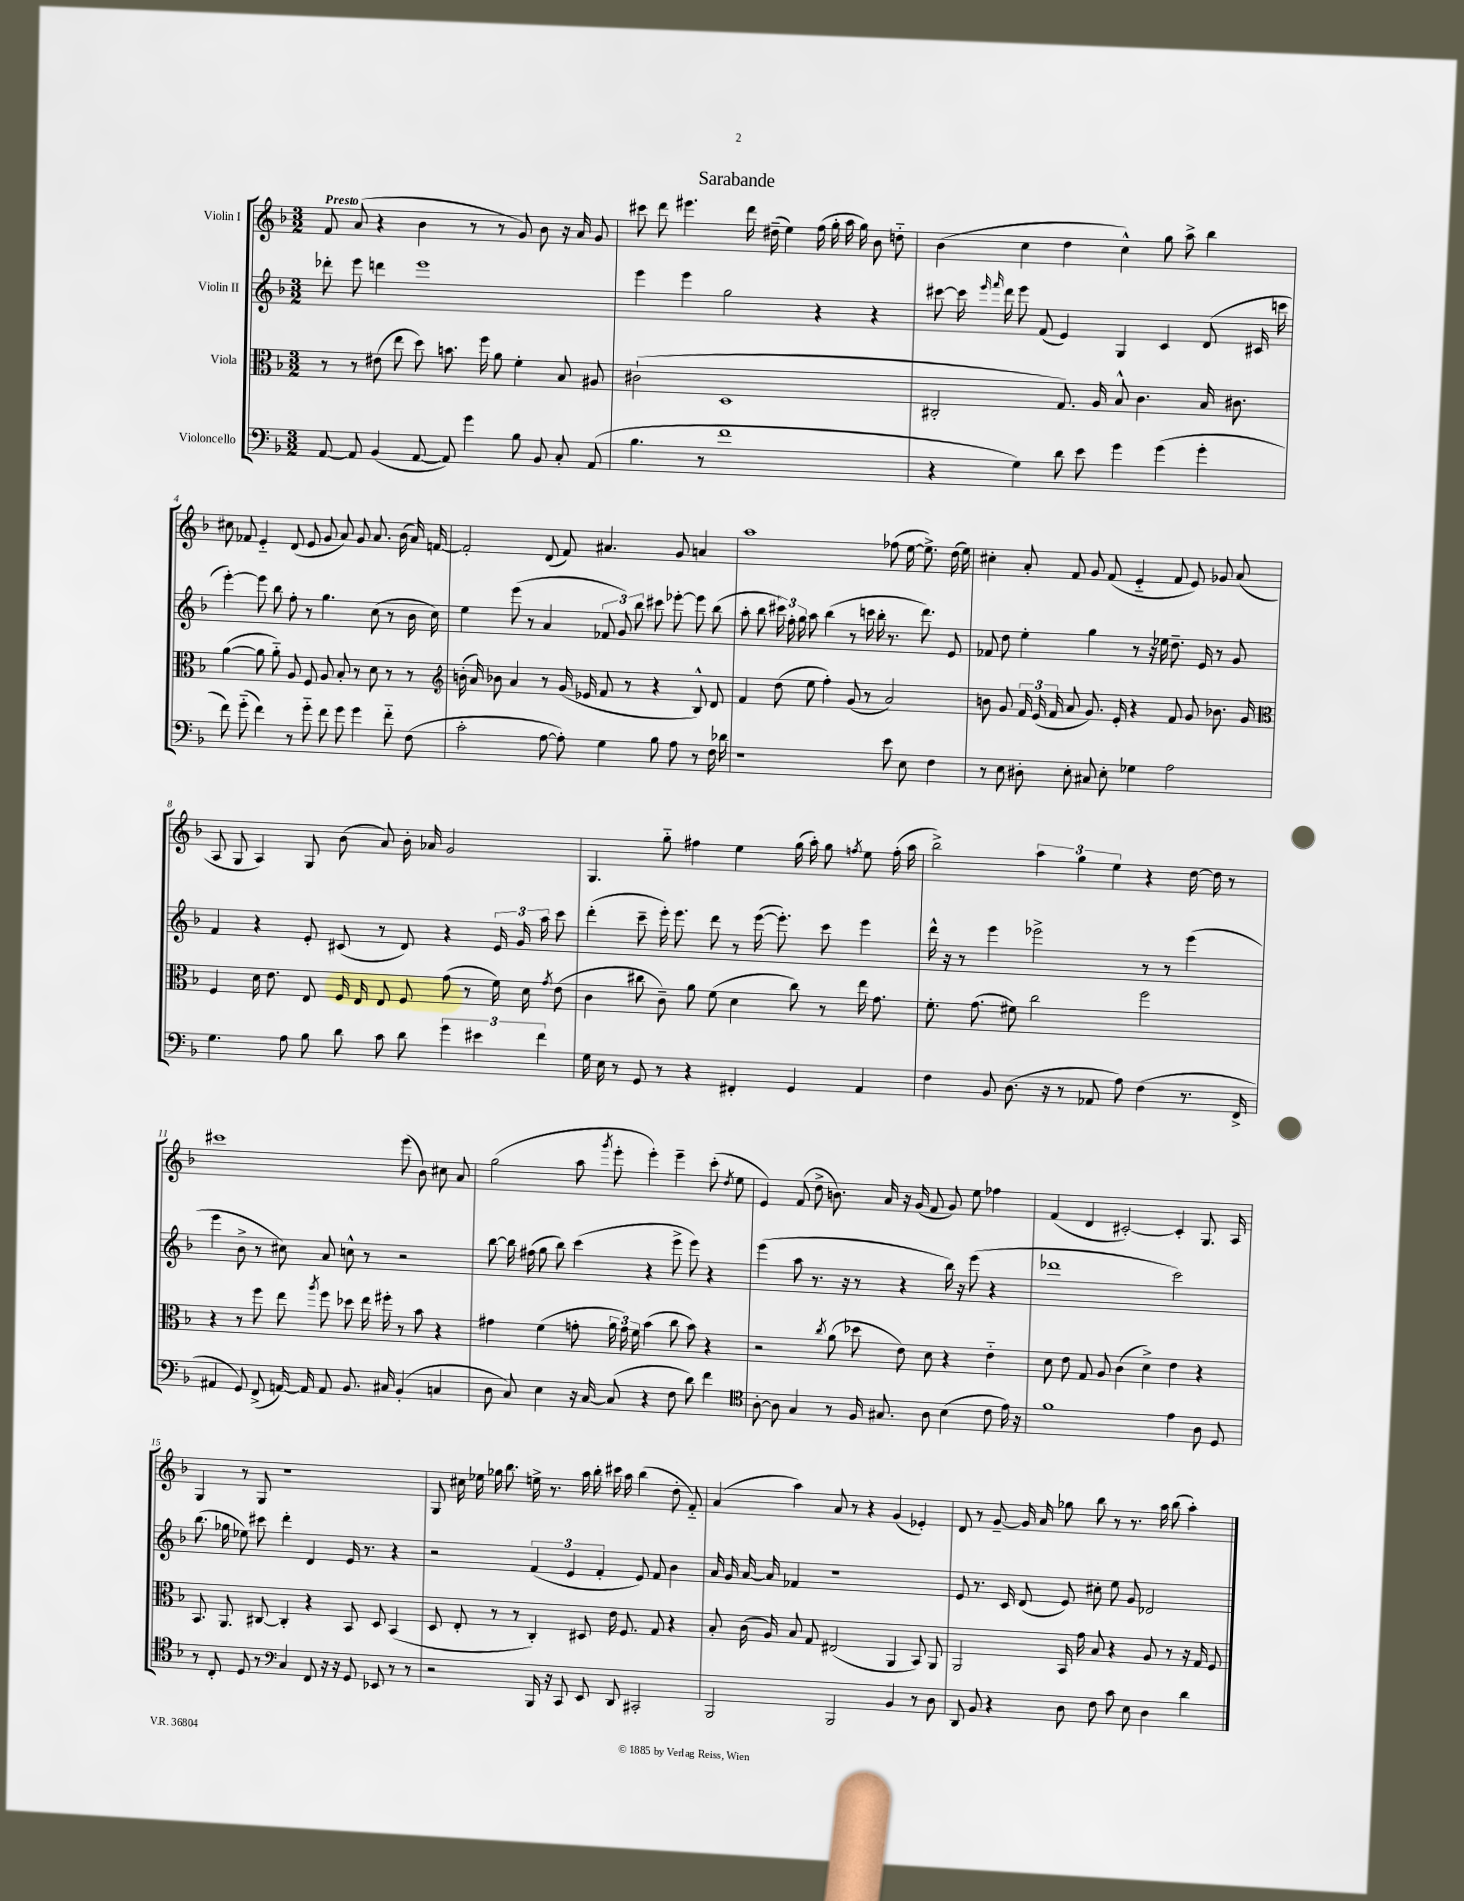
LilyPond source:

\header { title = "Sarabande" }
<<
\new StaffGroup <<
\new Staff = "s0" \with { instrumentName = "Violin I" } {
    \clef treble \key f \major \numericTimeSignature \time 3/2 \tempo "Presto"
    \autoBeamOff f'8 a'8( r4 bes'4 r8 r8 g'8) bes'8 r16 a'16 g'8 |
    cis'''8 d'''8 eis'''4. d'''16 dis''16--( e''4) f''16( g''16-. a''16 g''16) bes'8 d''8-_ |
    bes'4( c''4 d''4 c''4-^) g''8 a''8-> bes''4 |
    cis''8 fes'8 e'4-_ d'8( e'8 g'8 a'8) g'8 a'8. bes'16( a'16) f'16~ |
    f'2-. d'8( f'8) ais'4. g'8 a'4 |
    a''1 fes''8( e''16~ e''8.->) d''16( e''16) |
    cis''4-. a'8-. f'8 g'8 f'8( e'4-_ f'8 e'8) ges'8 a'8( |
    a8 g8 a4) g8 bes'8( a'8) bes'16-. aes'16 g'2 |
    g4. g''8-_ fis''4 e''4 g''16( a''16-.) g''8 \acciaccatura { f''8 } e''8 f''16-.( a''16 |
    bes''2->) \tuplet 3/2 { a''4 g''4 e''4 } r4 d''16~ d''16 r8 |
    cis'''1 e'''8( bes'8) cis''8 a'8 |
    g''2( a''8 \acciaccatura { g'''8 } e'''8-. e'''4-.) e'''4-- c'''8-.( \acciaccatura { d''8 } e''8 |
    e'4) f'8( d''8-> b'8.) a'16 r16 g'16( f'8 g'8) e''8 fes''4 |
    f'4( d'4 cis'2~-.) cis'4-. g8. a16 |
    g4 r8 g8 r1 |
    g8 cis''16 ees''16 ges''16 bes''8. e''16-> r8. a''16 bes''16-. cis'''16 a''16 bes''4( d''8-. f'8-_) |
    a'4( a''4) a'8 r8 r4 g'4( ees'4-.) |
    d'8 r8 g'8~-- g'16 a'16 ges''8 bes''8 r8 r8. a''16 bes''8( a''4-.) \bar "|." |
}
\new Staff = "s1" \with { instrumentName = "Violin II" } {
    \clef treble \key f \major \numericTimeSignature \time 3/2
    \autoBeamOff des'''8-. e'''8 d'''4 e'''1 |
    e'''4 e'''4 g''2 r4 r4 |
    cis'''8~ cis'''16 \grace { e'''16 f'''16 } d'''16 e'''8 f'8( e'4) g4 c'4 d'8( cis'16 c'''16 |
    e'''4~-.) e'''8 bes''8 f''8-. r8 g''4. c''8( r8 bes'16 c''16) |
    e''4 e'''8( r8 a'4 \tuplet 3/2 { fes'8 g'8) bes''8 } cis'''8 ees'''8~-. ees'''8 bes''8( |
    a''8-. bes''8 \tuplet 3/2 { cis'''16) f''16-. g''16 } a''8 bes''4( r8 c'''16 bes''16-. r8. d'''8.) e'8 |
    fes'8 d''8 e''4-. g''4 r8 r16 ees''16 d''8.-- e'16 r8 g'8 |
    f'4 r4 e'8-. cis'8( r8 d'8) r4 \tuplet 3/2 { e'16 g'16 a''16 } c'''8 |
    d'''4-.( c'''8-- e'''16-.) e'''8. d'''8 r8 e'''16~( e'''8.-.) c'''8 e'''4 |
    d'''16-^ r16 r8 e'''4 ees'''2-> r8 r8 ees'''4( |
    e'''4 bes'8-> r8 cis''8) a'8 c''8-^ r8 r2 |
    bes''8~ bes''16 fis''16( g''8 bes''8) c'''4( r4 e'''8-> e'''8) r4 |
    e'''4( a''8 r8. r16 r8 r4 bes''16) r16 e'''8( r4 |
    des'''1 c'''2) |
    bes''8.( ges''16 ees''8) cis'''8 d'''4-. d'4 e'16 r8. r4 |
    r2 \tuplet 3/2 { f'4( e'4 f'4-. } e'8) f'8 bes'4 |
    a'16 g'16 a'16~ a'16 fes'4 r1 |
    e'8 r8. c'16 d'8( e'8) cis''8-. e''8 g'8 des'2 \bar "|." |
}
\new Staff = "s2" \with { instrumentName = "Viola" } {
    \clef alto \key f \major \numericTimeSignature \time 3/2
    \autoBeamOff r8 r8 eis'8( e''8 d''8) b'8. f''16 a'8 f'4-. bes8 ais8 |
    cis'2-!( d1 |
    cis2-. g8.) a16 bes8-^ c'4. bes16 cis'8. |
    a'4~( a'8 a'8-_) a8 f8 a8 bes8-. r8 d'8 r8 r8 |
    \clef treble b'16-.( a'16) bes'8 a'4 r8 g'16( ees'16 f'8 r8 r4 bes8-^) d'8 |
    f'4 d''8( e''8 f''4-.) g'8( r8 a'2) |
    b'8 g'8 \tuplet 3/2 { f'16 e'16( f'16 } a'8 g'8.) e'16-. r4 f'8 g'8 bes'8. g'16 |
    \clef alto f4 d'16 e'8. e8 f16 e16 e8 f8 g'8( r8 f'16) d'16 \acciaccatura { g'8 } e'8( |
    c'4 cis''8 c'8--) a'8 f'8( d'4 cis''8) r8 e''16 g'8. |
    f'8.-. g'8.( fis'8) c''2 f''2 |
    r4 r8 f''8 e''8 \acciaccatura { a''8 } f''8 des''8 e''16 fis''16-. r8 bes'8 r4 |
    gis'4 f'4( g'8-. \tuplet 3/2 { a'16 g'16) f'16 } bes'4( c''8 bes'8) r4 |
    r2 \acciaccatura { c''8 } a'8( des''8 e'8) d'8 r4 e'4-_ |
    d'8 e'8 g8 a8 c'4( d'4->) e'4 r4 |
    bes,8. a,8. cis8~ cis4-. r4 bes,8 d8 bes,4( |
    d8 e8-. r8 r8 c4-.) dis8 e'16 f8. g8 r4 |
    bes8-. c'16( a16) bes8 g8 eis2( a,4 bes,8) a,8 |
    a,2 bes,16 g'16 bes8 r4 a8 r8 r16 g16 f8 \bar "|." |
}
\new Staff = "s3" \with { instrumentName = "Violoncello" } {
    \clef bass \key f \major \numericTimeSignature \time 3/2
    \autoBeamOff a,8~ a,8 bes,4( a,8~ a,8) g'4 bes8 bes,8 c8-. a,8( |
    bes4. r8 f'1 |
    r4 g4) d'8 e'8 g'4 g'4( g'4-. |
    f'8) g'8-_( f'4) r8 g'8-_ f'8 g'8 g'4 f'8-_ f8( |
    c'2-. a8~ a8-.) g4 bes8 a8 r8 f16 des'16 |
    r1 e'8 e8 f4 |
    r8 e8 dis8-. e8-. cis8 e8-. ges4 a2 |
    g4. a8 bes8 d'8 c'8 d'8 \tuplet 3/2 { g'4 eis'4 f'4 } |
    g16 e16 r8 g,8 r8 r4 fis,4-. g,4 a,4 |
    f4 bes,8 d8.( r16 r8 aes,8 a8) f4( r8. f,16-> |
    ais,4 g,8) f,8->( a,16~) a,16 a,8 bes,8. cis16 bes,4-.( c4 |
    d8 c8) e4 r16 c16~ c8( r4 f8 d'8) f'4 |
    \clef tenor a8~-. a8 g4 r8 f16 gis8. a8 bes4( c'8 e'16) r16 |
    f'1 e'4 a8 d8 |
    r8 c8-. d8 r8 \clef bass c4 f,8 r16 r16 g,8 ees,8 r8 r8 |
    r2 bes,,16 r16 c,8 e,8 d,8 cis,2-. |
    bes,,2 bes,,2 bes,4 r8 d8 |
    d,8 bes,8 r4 d8 f8 c'8 e8 d4 d'4 \bar "|." |
}
>>
>>
